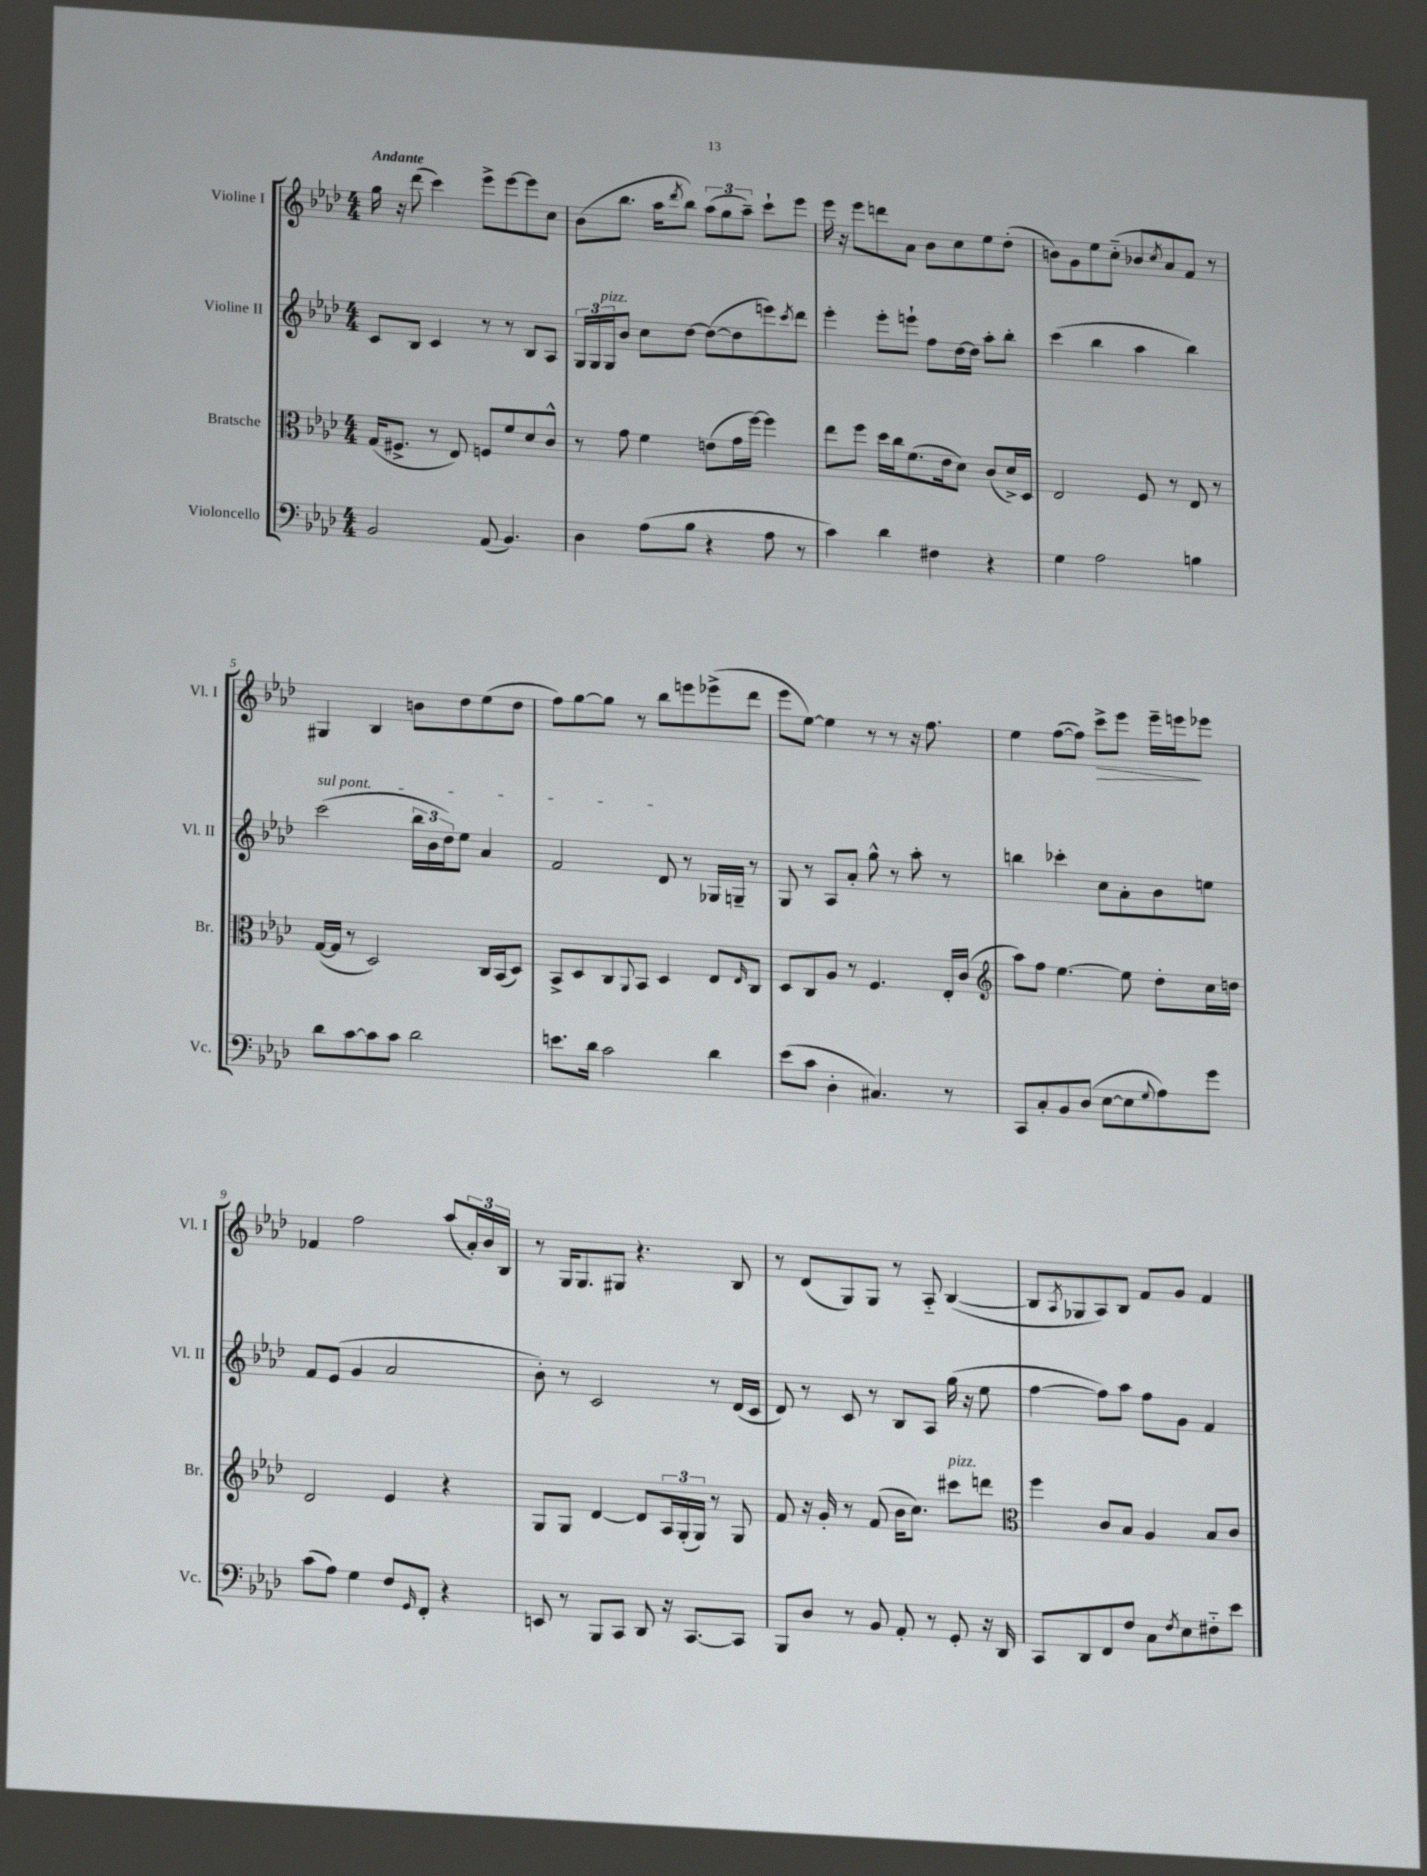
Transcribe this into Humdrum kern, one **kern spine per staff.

**kern	**kern	**kern	**kern
*staff4	*staff3	*staff2	*staff1
*clefF4	*clefC3	*clefG2	*clefG2
*k[b-e-a-d-]	*k[b-e-a-d-]	*k[b-e-a-d-]	*k[b-e-a-d-]
*M4/4	*M4/4	*M4/4	*M4/4
2BB-	(16G	8c	16gg
.	8.F#^	.	16r
.	.	8B-	(8ddd-
.	8r	4c	4ccc)
.	8E-)	.	.
(8AA-	8F	8r	8eee-^
4.BB-)	8f	8r	[8eee-
.	8d-	8B-	8eee-]
.	8c^^	8A-	8cc
=	=	=	=
4D-	8r	24G	(8b-
.	.	24G	.
.	.	24G	.
.	8g	8b-	8.bb-
(8A-	4f	8cc	.
.	.	.	16aa-
.	.	.	8qddd-
8B-	.	[8dd-	8bb-)
4r	(8e	(8dd-_	(12aa-
.	.	.	12gg
.	16g	8dd-]	.
.	.	.	12aa-~)
.	[16ff)	.	.
8A-	4ff]	8eee)	8ccc`
.	.	8qccc	.
8r	.	8ddd-	8eee-
=	=	=	=
4c)	8ee-	4eee-'	16eee-
.	.	.	16r
.	8ff	.	8eee-
4d-	16dd-	8eee-'	8ddd
.	16cc	.	.
.	(8.f	8eee`	8a-
4F#	.	8ff	8b-
.	16e-	.	.
.	8d-)	[16dd-	8cc
.	.	16dd-]	.
4r	(8c	8aa-'	8ee-
.	16d-^)	8bb-'	(8dd-'
.	16D-	.	.
=	=	=	=
4G	2E-	(4ccc	8b)
.	.	.	8g
2A-	.	4bb-	8ee-
.	.	.	(8cc'~
.	8F	4aa-	8b-
.	.	.	8qcc
.	8r	.	8a-
4B	8E-	4bb-)	8f)
.	8r	.	8r
=	=	=	=
8d-	([16G	(2ccc	4G#
.	16G]	.	.
[8c	8r	.	.
8c]	2D-)	.	4B-
8c	.	.	.
2d-	.	24bb-	8b
.	.	24b-	.
.	.	24dd-)	.
.	.	8ee-	8dd-
.	16C	4a-	(8ee-
.	(16BB-	.	.
.	8D-)	.	8dd-
=	=	=	=
8.e	8BB-^	2f	8ff)
.	8D-	.	[8gg
16d-	.	.	.
2c	8C	.	8gg]
.	8qqAA-	.	.
.	8BB-	.	8r
.	4D-	8d-	8bb-
.	.	8r	8eee
4d-	8E-	16G-	(8eee-^
.	.	16G~	.
.	16qqE-	.	.
.	8C	8r	8ddd-
=	=	=	=
(8e-	8D-	8G	8eee-
8c	8C	8r	[8ee-)
4D-'	8A-	8A-	4ee-]
.	8r	8a-'	.
4.C#)	4.F	8gg^^	8r
.	.	8r	8r
.	.	8aa-'	16r
.	.	.	8.ff
8r	16E-'	8r	.
.	(16c	.	.
=	=	=	=
*	*clefG2	*	*
8CC	8aa-)	4bb	4ee-
8C'	8ff	.	.
8BB-	[4.ee-	4ccc-'	([8ff
(8D-	.	.	8ff])
[8E-	.	8cc	8ccc^
8E-]	8ee-]	8a-'	8eee-
8qqG	.	.	.
8A-)	8dd-'	8b-	16eee-~
.	.	.	16eee
8g	16cc	8ee	8eee-
.	16dd	.	.
=	=	=	=
(8c	2d-	8f	4f-
8A-)	.	(8e-	.
4G	.	4g	2ff
8F	4e-	2a-	.
16qqGG	.	.	.
8FF'	.	.	.
4r	4r	.	(8aa-
.	.	.	24a-')
.	.	.	24b-
.	.	.	24B-
=	=	=	=
8EE	8G	8b-')	8r
8r	8G	8r	16G
.	.	.	8.G
8BBB-	[4d-	2c	.
8CC	.	.	8G#
8DD-	8d-]	.	4.r
16r	24A-	.	.
.	(24G'	.	.
[8.CC	.	.	.
.	24G)	.	.
.	8r	8r	.
8CC]	8G	(16d-	8B-
.	.	16c	.
=	=	=	=
8BBB-	8f	8d-)	8r
8D-	16r	8r	(8d-
.	16g'	.	.
8r	8r	8c	8G)
8BB-	(8f	8r	8G
8AA-'	16b-	8B-	8r
.	8.cc)	.	.
8r	.	8A-	8A-'~
8GG'	8ccc#	(16gg	([4B-
.	.	16r	.
16r	8ddd	8ee-	.
16DD-	.	.	.
=	=	=	=
*	*clefC3	*	*
8CC	4ff	[4ff	8B-]
.	.	.	8qA-
8DD-	.	.	8G-
8FF	8c	8ff])	8A-)
8F	8B-	8aa-	8B-
8C	4A-	8ff	8f
8qF	.	.	.
8E-	.	8g	8g
8F#'~	8B-	4f	4f
8e-	8c	.	.
==	==	==	==
*-	*-	*-	*-
